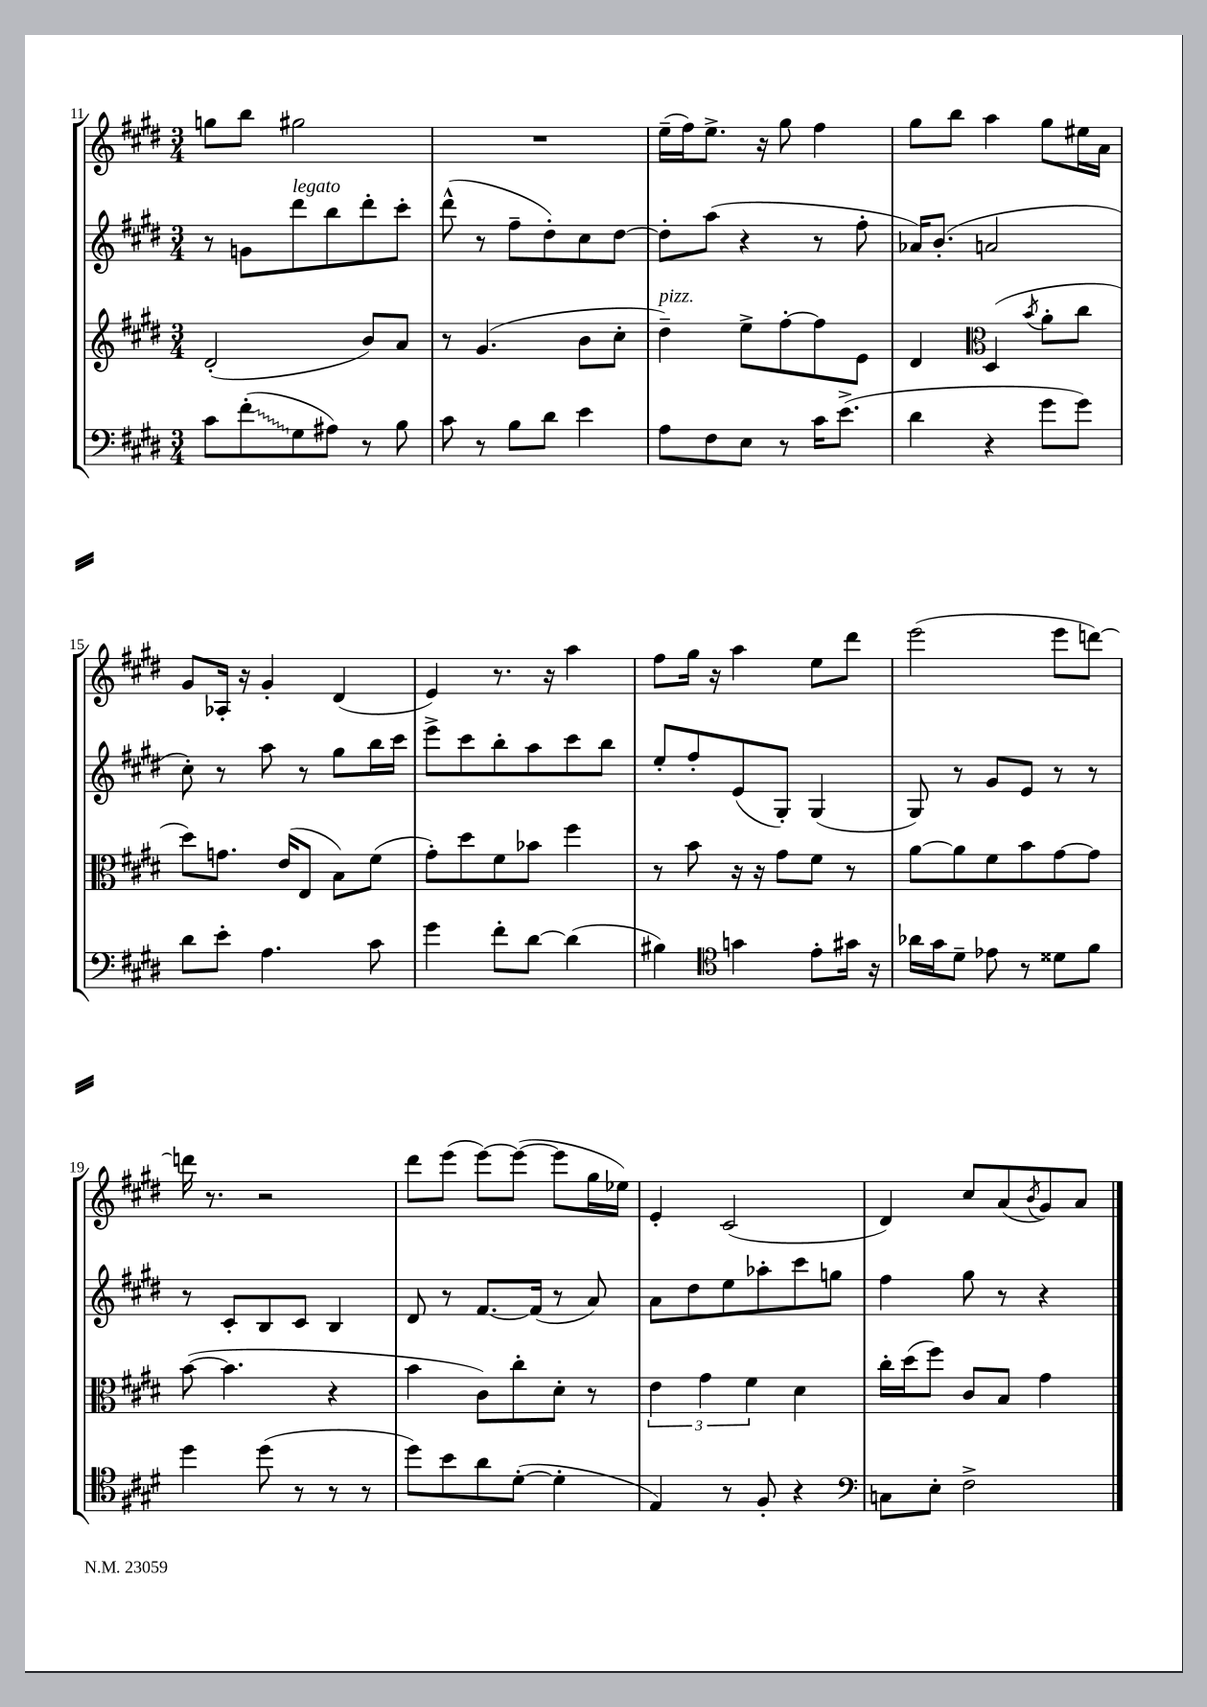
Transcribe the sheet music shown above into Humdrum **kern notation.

**kern	**kern	**kern	**kern
*staff4	*staff3	*staff2	*staff1
*clefF4	*clefG2	*clefG2	*clefG2
*k[f#c#g#d#]	*k[f#c#g#d#]	*k[f#c#g#d#]	*k[f#c#g#d#]
*M3/4	*M3/4	*M3/4	*M3/4
8c#	(2d#'	8r	8gg
(8f#'	.	8g	8bb
8G#	.	8ddd#	2gg#
8A#)	.	8bb	.
8r	8b)	8ddd#'	.
8B	8a	8ccc#'	.
=	=	=	=
8c#	8r	(8ddd#^^	2.r
8r	(4.g#	8r	.
8B	.	8ff#~	.
8d#	.	8dd#')	.
4e	8b	8cc#	.
.	8cc#'	[8dd#	.
=	=	=	=
8A	4dd#~)	8dd#']	(16ee~
.	.	.	16ff#)
8F#	.	(8aa	8.ee^
8E	8ee^	4r	.
.	.	.	16r
8r	[8ff#'	.	8gg#
16c#	8ff#]	8r	4ff#
(8.e^	.	.	.
.	8e	8ff#'	.
=	=	=	=
4d#	4d#	16a-)	8gg#
.	.	(8.b'	.
.	.	.	8bb
*	*clefC3	*	*
4r	(4D#	2a	4aa
.	8qb	.	.
8g#	8a'	.	8gg#
8g#)	8cc#	.	16ee#
.	.	.	16a
=	=	=	=
8d#	8dd#)	8cc#')	8g#
8e'	8.g	8r	16A-'
.	.	.	16r
4.A	.	8aa	4g#'
.	(16e	.	.
.	8E	8r	.
.	8B)	8gg#	(4d#
8c#	(8f#	16bb	.
.	.	16ccc#	.
=	=	=	=
4g#	8g#')	8eee^	4e)
.	8dd#	8ccc#	.
8f#'	8f#	8bb'	8.r
[8d#	8b-	8aa	.
.	.	.	16r
(4d#]	4ff#	8ccc#	4aa
.	.	8bb	.
=	=	=	=
4B#)	8r	8ee'	8ff#
.	8b	8ff#'	16gg#
.	.	.	16r
*clefC4	*	*	*
4g	16r	(8e	4aa
.	16r	.	.
.	8g#	8G#')	.
8e'	8f#	(4G#	8ee
16g#	8r	.	8ddd#
16r	.	.	.
=	=	=	=
16a-	[8a	8G#)	(2eee
16g#	.	.	.
8d#~	8a]	8r	.
8e-	8f#	8g#	.
8r	8b	8e	.
8d##	[8g#	8r	8eee
8f#	8g#]	8r	[8ddd)
=	=	=	=
4dd#	([8b	8r	16ddd]
.	.	.	8.r
.	4.b]	8c#'	.
(8dd#	.	8B	2r
8r	.	8c#	.
8r	4r	4B	.
8r	.	.	.
=	=	=	=
8dd#)	4b	8d#	8ddd#
8b	.	8r	(8eee
8a	8c#)	[8.f#	[8eee)
([8d#'	8cc#'	.	(8eee_
.	.	(16f#]	.
4d#']	8d#'	8r	8eee]
.	8r	8a)	16gg#
.	.	.	16ee-)
=	=	=	=
4E)	6e	8a	4e'
.	.	8dd#	.
.	6g#	.	.
8r	.	8ee	(2c#
.	6f#	.	.
8F#'	.	8aa-'	.
4r	4d#	8ccc#	.
.	.	8gg	.
=	=	=	=
*clefF4	*	*	*
8C	16cc#'	4ff#	4d#)
.	(16dd#	.	.
8E'	8ff#)	.	.
2F#^	8c#	8gg#	8cc#
.	8B	8r	(8a
.	.	.	8qb
.	4g#	4r	8g#)
.	.	.	8a
==	==	==	==
*-	*-	*-	*-
